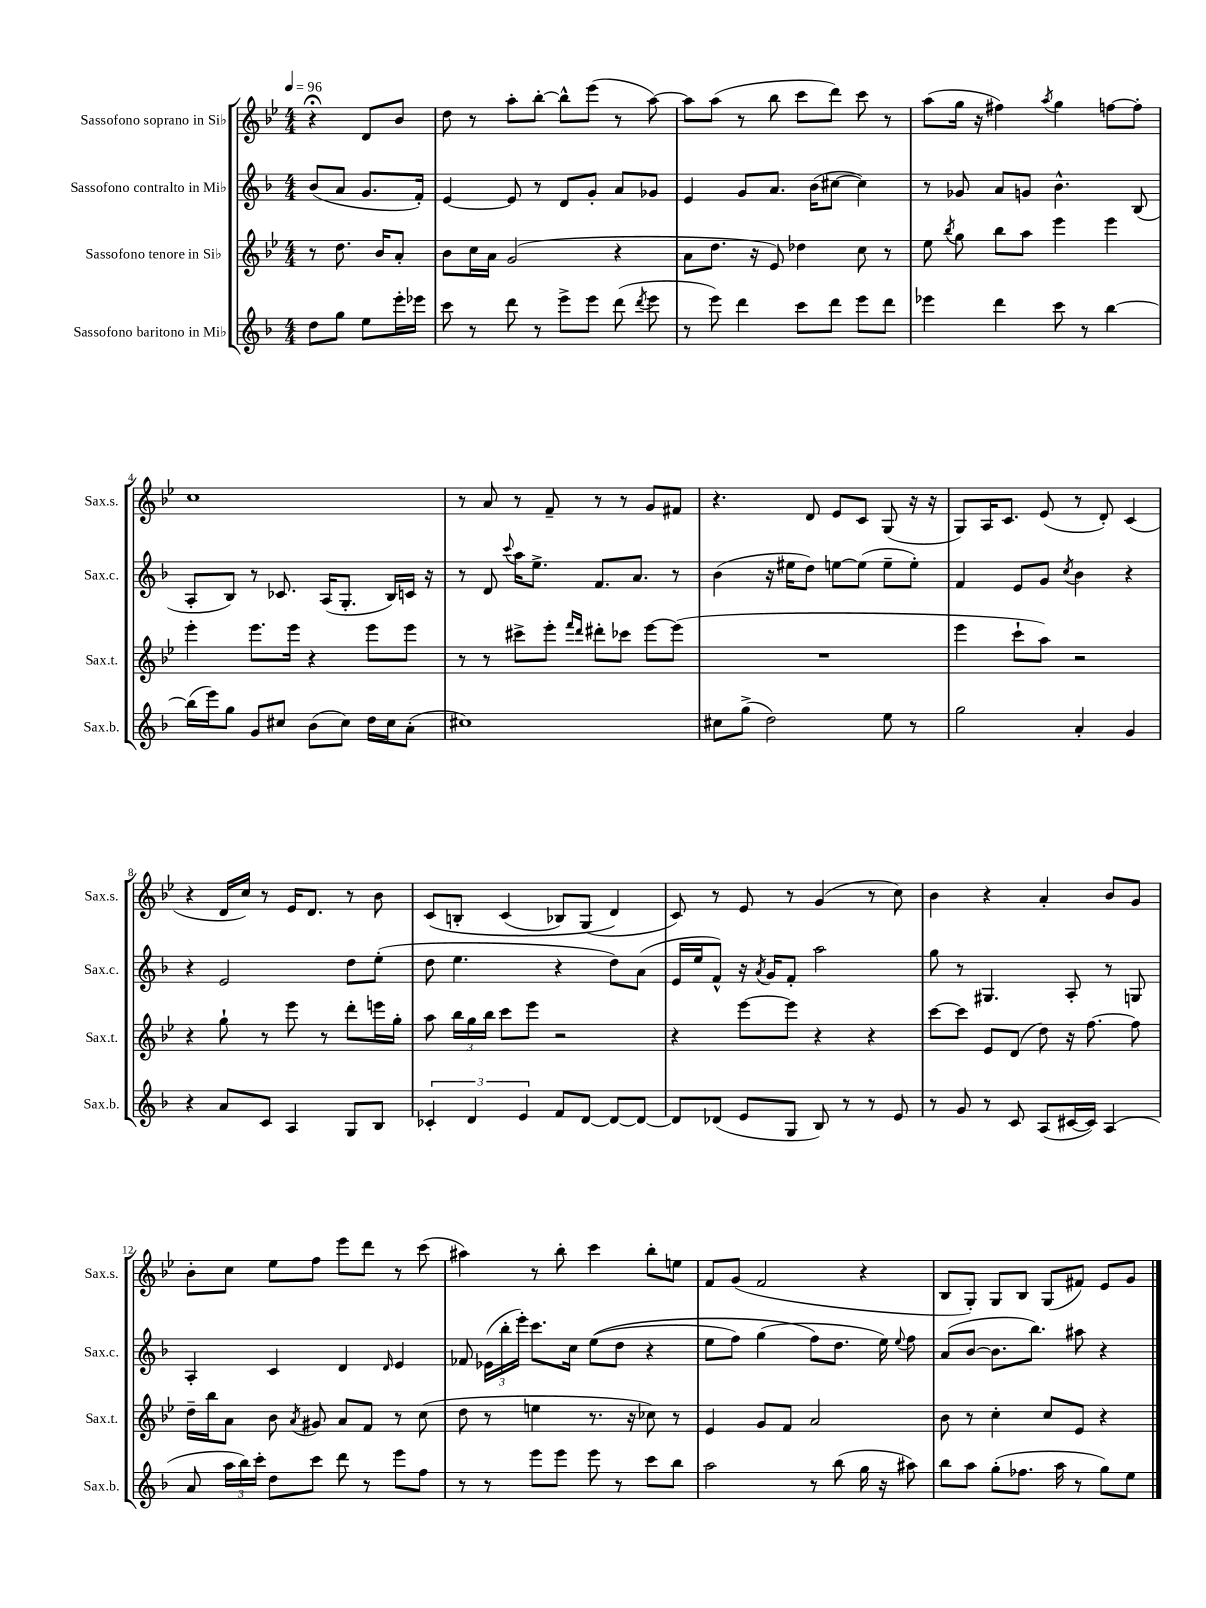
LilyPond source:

<<
\new StaffGroup <<
\new Staff = "s0" \with { instrumentName = "Sassofono soprano in Sib" shortInstrumentName = "Sax.s." } {
    \clef treble \key bes \major \numericTimeSignature \time 4/4 \partial 2 \tempo 4 = 96
    \autoBeamOff r4\fermata d'8[ bes'8] |
    d''8 r8 a''8[-. bes''8]~-. bes''8[-^ ees'''8]( r8 a''8~) |
    a''8[ a''8]( r8 bes''8 c'''8[ d'''8]) c'''8 r8 |
    a''8[( g''16] r16 fis''4) \acciaccatura { a''8 } g''4 f''8[~ f''8]-. |
    c''1 |
    r8 a'8 r8 f'8-- r8 r8 g'8[ fis'8] |
    r4. d'8 ees'8[ c'8] g8( r16 r16 |
    g8[) a16 c'8.] ees'8( r8 d'8-.) c'4( |
    r4 d'16[ c''16]) r8 ees'16[ d'8.] r8 bes'8 |
    c'8[\( b8]-. c'4( bes8[) g8]( d'4\) |
    c'8) r8 ees'8 r8 g'4( r8 c''8) |
    bes'4 r4 a'4-. bes'8[ g'8] |
    bes'8[-. c''8] ees''8[ f''8] ees'''8[ d'''8] r8 c'''8( |
    ais''4) r8 bes''8-. c'''4 bes''8[-. e''8] |
    f'8[ g'8]( f'2 r4 |
    bes8[ g8]-.) g8[ bes8] g8[( fis'8]) ees'8[ g'8] \bar "|." |
}
\new Staff = "s1" \with { instrumentName = "Sassofono contralto in Mib" shortInstrumentName = "Sax.c." } {
    \clef treble \key f \major \numericTimeSignature \time 4/4 \partial 2
    \autoBeamOff bes'8[( a'8] g'8.[ f'16]-.) |
    e'4~ e'8 r8 d'8[ g'8]-. a'8[ ges'8] |
    e'4 g'8[ a'8.] bes'16[( cis''8]~ cis''4) |
    r8 ges'8 a'8[ g'8] bes'4.-^ bes8( |
    a8[-. bes8]) r8 ces'8. a16[( g8.]-. bes16[) c'16] r16 |
    r8 d'8 \appoggiatura { c'''8 } a''16[ e''8.]-> f'8.[ a'8.] r8 |
    bes'4( r16 eis''16[ d''8]) e''8[~ e''8]( e''8[-- e''8]-.) |
    f'4 e'8[ g'8] \acciaccatura { c''8 } bes'4 r4 |
    r4 e'2 d''8[ e''8]-.( |
    d''8 e''4. r4 d''8[) a'8]( |
    e'16[ e''16 f'8]-^) r16 \acciaccatura { a'8 } g'16[ f'8]-. a''2 |
    g''8 r8 gis4. a8-. r8 g8 |
    a4-. c'4 d'4 \grace { d'16 } e'4 |
    fes'8 \tuplet 3/2 { ees'16[( bes''16-. e'''16]-.) } c'''8.[ c''16] e''8[(\( d''8] r4 |
    e''8[ f''8]) g''4( f''8[\) d''8.] e''16) \appoggiatura { e''8 } f''8 |
    a'8[( bes'8]~ bes'8.[ bes''8.]) ais''8 r4 \bar "|." |
}
\new Staff = "s2" \with { instrumentName = "Sassofono tenore in Sib" shortInstrumentName = "Sax.t." } {
    \clef treble \key bes \major \numericTimeSignature \time 4/4 \partial 2
    \autoBeamOff r8 d''8. bes'16[ a'8]-. |
    bes'8[ c''16 a'16] g'2( r4 |
    a'8[ d''8.] r16 ees'8) des''4 c''8 r8 |
    ees''8 \acciaccatura { bes''8 } g''8 bes''8[ a''8] ees'''4 ees'''4 |
    ees'''4-. ees'''8.[ ees'''16] r4 ees'''8[ ees'''8] |
    r8 r8 cis'''8[-> ees'''8]-. \grace { f'''16[ d'''16] } dis'''8[-. ces'''8] ees'''8[~ ees'''8]( |
    R1 |
    ees'''4 c'''8[-! a''8]) r2 |
    r4 g''8-! r8 ees'''8 r8 d'''8[-. e'''16 g''16]-. |
    a''8 \tuplet 3/2 { bes''16[ g''16 bes''16] } c'''8[ ees'''8] r2 |
    r4 ees'''8[~ ees'''8] r4 r4 |
    c'''8[~ c'''8] ees'8[ d'8]( d''8) r16 f''8.~ f''8 |
    d''16[-- bes''16 a'8] bes'8 \acciaccatura { a'8 } gis'8 a'8[ f'8] r8 c''8( |
    d''8 r8 e''4 r8. r16 ces''8) r8 |
    ees'4 g'8[ f'8] a'2 |
    bes'8 r8 c''4-. c''8[ ees'8] r4 \bar "|." |
}
\new Staff = "s3" \with { instrumentName = "Sassofono baritono in Mib" shortInstrumentName = "Sax.b." } {
    \clef treble \key f \major \numericTimeSignature \time 4/4 \partial 2
    \autoBeamOff d''8[ g''8] e''8[ e'''16-. ees'''16] |
    c'''8 r8 d'''8 r8 e'''8[-> e'''8] d'''8( \acciaccatura { d'''8 } e'''8 |
    r8 e'''8) d'''4 c'''8[ d'''8] e'''8[ d'''8] |
    ees'''4 d'''4 c'''8 r8 bes''4~ |
    bes''16[( e'''16) g''8] g'8[ cis''8] bes'8[( cis''8]) d''16[ cis''16 a'8]-.( |
    cis''1) |
    cis''8[ g''8]->( d''2) e''8 r8 |
    g''2 a'4-. g'4 |
    r4 a'8[ c'8] a4 g8[ bes8] |
    \tuplet 3/2 { ces'4-. d'4 e'4 } f'8[ d'8]~ d'8[~ d'8]~ |
    d'8[ des'8]( e'8[ g8] bes8) r8 r8 e'8 |
    r8 g'8 r8 c'8 a8[( cis'16~ cis'16]) a4( |
    a'8 \tuplet 3/2 { a''16[ bes''16) c'''16]-. } d''8[ c'''8] d'''8 r8 e'''8[ f''8] |
    r8 r8 e'''8[ e'''8] e'''8 r8 c'''8[ bes''8] |
    a''2 r8 bes''8( g''16 r16 ais''8) |
    bes''8[ a''8] g''8[-.( fes''8.] a''16 r8 g''8[) e''8] \bar "|." |
}
>>
>>
